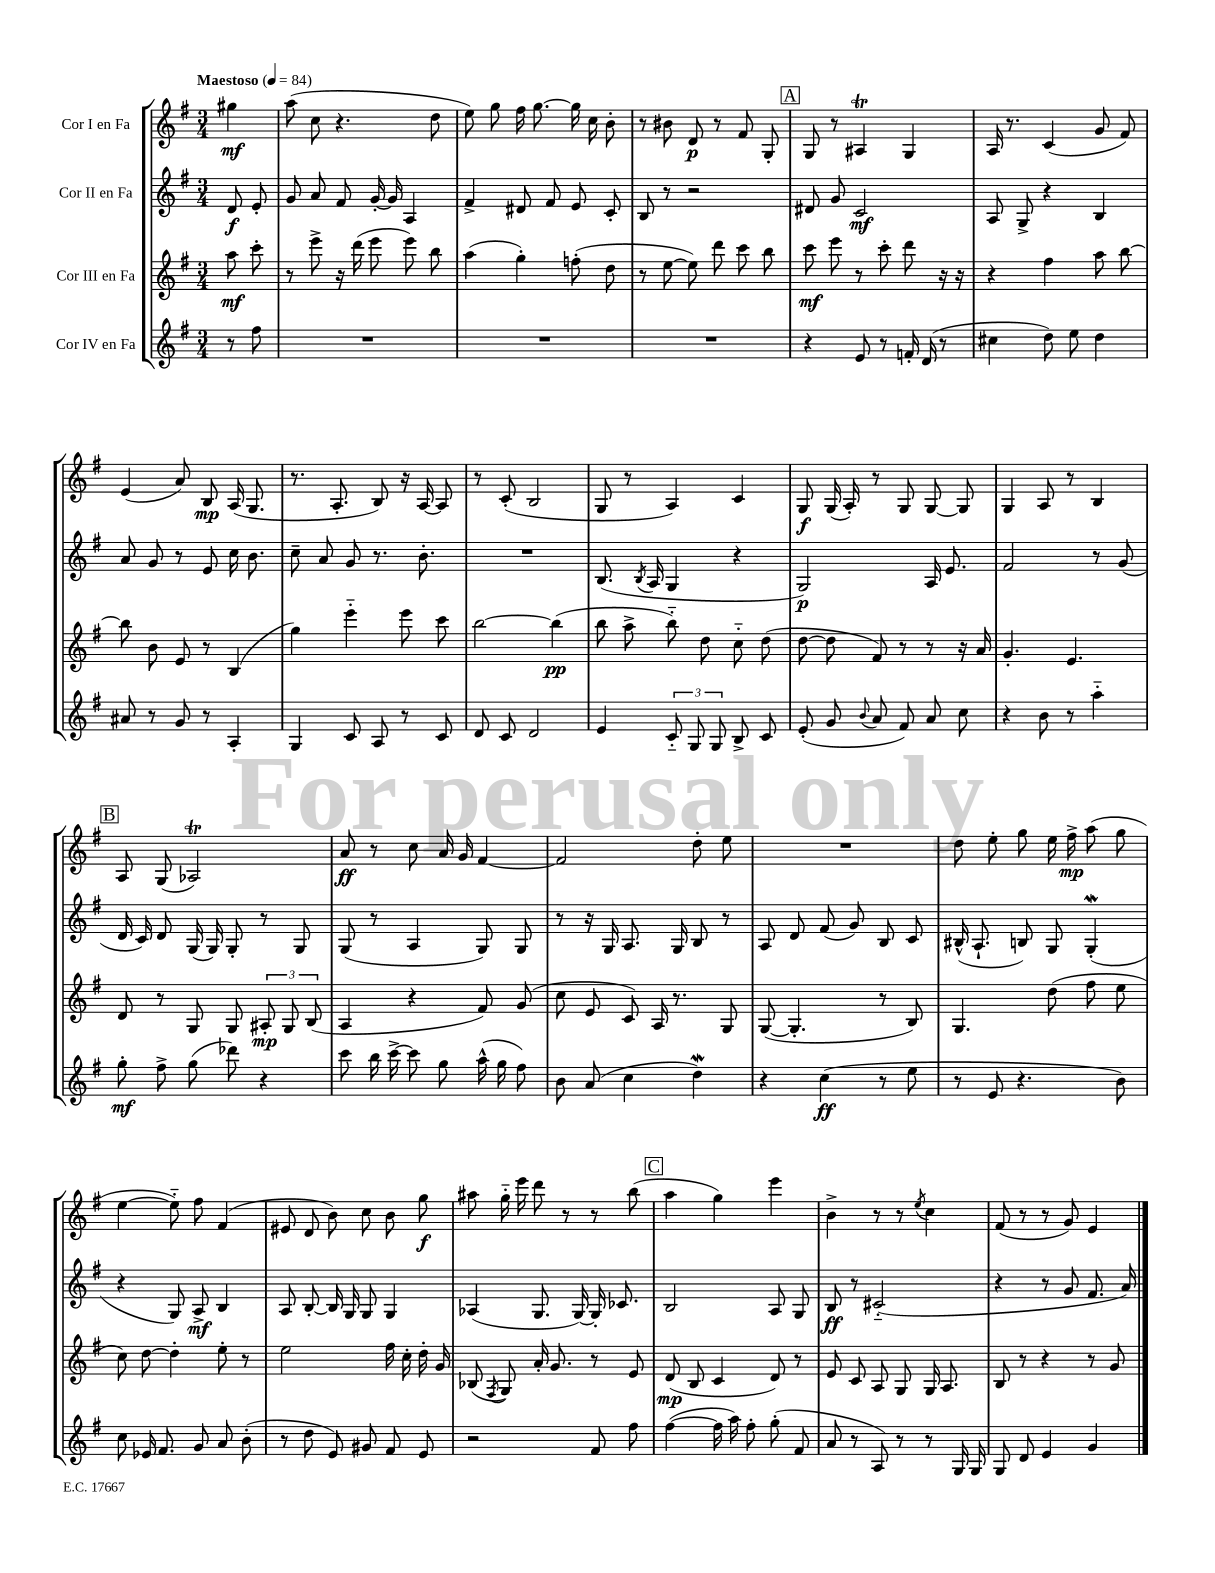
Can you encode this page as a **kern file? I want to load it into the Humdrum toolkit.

**kern	**kern	**kern	**kern
*staff4	*staff3	*staff2	*staff1
*clefG2	*clefG2	*clefG2	*clefG2
*k[f#]	*k[f#]	*k[f#]	*k[f#]
*M3/4	*M3/4	*M3/4	*M3/4
*MM84	*MM84	*MM84	*MM84
8r	8aa	8d	4gg#
8ff#	8ccc'	8e'	.
=	=	=	=
2.r	8r	8g	(8aa
.	8eee^	8a	8cc
.	16r	8f#	4.r
.	(16ddd	.	.
.	8eee	[16g'	.
.	.	16g]	.
.	8eee)	4A	.
.	8bb	.	8dd
=	=	=	=
2.r	(4aa	4f#^	8ee)
.	.	.	8gg
.	4gg')	8d#	16ff#
.	.	.	[8.gg
.	.	8f#	.
.	(8ff'	8e	16gg]
.	.	.	16cc
.	8dd	8c'	8b'
=	=	=	=
2.r	8r	8B	8r
.	[8ee	8r	8b#
.	8ee])	2r	8d
.	8ddd	.	8r
.	8ccc	.	8f#
.	8bb	.	8G'
=	=	=	=
4r	8ccc	8d#	8G
.	8eee	8g	8r
8e	8r	2c	4A#
8r	8ccc'	.	.
16f'	8ddd	.	4G
(16d	.	.	.
8r	16r	.	.
.	16r	.	.
=	=	=	=
4cc#	4r	8A	16A
.	.	.	8.r
.	.	8G^	.
8dd)	4ff#	4r	(4c
8ee	.	.	.
4dd	8aa	4B	8g
.	[8bb	.	8f#)
=	=	=	=
8a#	8bb]	8a	(4e
8r	8b	8g	.
8g	8e	8r	8a)
8r	8r	8e	8B
4A'	(4B	16cc	(16A
.	.	8.b	8.G
=	=	=	=
4G	4gg)	8cc~	8.r
.	.	8a	.
.	.	.	8.A'
8c	4eee'~	8g	.
8A	.	8.r	8B)
8r	8eee	.	16r
.	.	8.b'	[16A
8c	8ccc	.	8A]
=	=	=	=
8d	[2bb	2.r	8r
8c	.	.	(8c'
2d	.	.	2B
.	(4bb]	.	.
=	=	=	=
4e	8bb	(8.B	8G
.	8aa^	.	8r
.	.	8qB	.
.	.	16A	.
12c'~	8bb'~)	4G	4A)
12G	.	.	.
.	8dd	.	.
12G	.	.	.
8B^	8cc'~	4r	4c
8c	(8dd	.	.
=	=	=	=
(8e'	[8dd	2G)	8G
8g	8dd]	.	(16G
.	.	.	16A')
8qqb	.	.	.
8a	8f#)	.	8r
8f#)	8r	.	8G
8a	8r	16A	[8G
.	.	8.e	.
8cc	16r	.	8G]
.	16a	.	.
=	=	=	=
4r	4.g'	2f#	4G
8b	.	.	8A
8r	4.e	.	8r
4aa'~	.	8r	4B
.	.	(8g	.
=	=	=	=
8gg'	8d	16d	8A
.	.	16c)	.
8ff#^	8r	8d	(8G
(8gg	8G	(16G	2A-)
.	.	16G)	.
8ddd-)	8G	8G'	.
4r	12A#'	8r	.
.	12G	.	.
.	.	8G	.
.	(12B	.	.
=	=	=	=
8ccc	4A	(8G	8a
16bb	.	8r	8r
[16ccc^	.	.	.
8ccc]	4r	4A	8cc
8gg	.	.	16a
.	.	.	16g
(16aa^^	8f#)	8G)	[4f#
16gg	.	.	.
8ff#)	(8g	8G	.
=	=	=	=
8b	8cc	8r	2f#]
(8a	8e	16r	.
.	.	16G	.
4cc	8c)	8.A	.
.	16A	.	.
.	8.r	16G	.
4dd)	.	8B	8dd'
.	8G	8r	8ee
=	=	=	=
4r	([8G	8A	2.r
.	4.G']	8d	.
(4cc	.	(8f#	.
.	.	8g)	.
8r	8r	8B	.
8ee	8B)	8c	.
=	=	=	=
8r	4.G	(16B#^^	8dd
.	.	8.A`	.
8e	.	.	8ee'
4.r	.	8B)	8gg
.	(8dd	8G	16ee
.	.	.	16ff#^
.	8ff#	(4G'	(8aa
8b)	8ee	.	8gg
=	=	=	=
8cc	8cc)	4r	[4ee
16e-	[8dd	.	.
8.f#	.	.	.
.	4dd']	8G)	8ee'~])
8g	.	8A^	8ff#
8a	8ee'	4B	(4f#
(8b'	8r	.	.
=	=	=	=
8r	2ee	8A	8e#
8dd	.	[8B'	8d
8e)	.	16B]	8b)
.	.	16G	.
8g#	.	8G	8cc
8f#	16ff#	4G	8b
.	16cc'	.	.
8e	16dd'	.	8gg
.	16g	.	.
=	=	=	=
2r	(8B-	(4A-	8aa#
.	8qF#	.	.
.	8G)	.	16gg'~
.	.	.	16eee
.	16a'	8.G	8ddd
.	8.g	.	.
.	.	.	8r
.	.	[16G)	.
8f#	8r	16G']	8r
.	.	8.c-	.
8ff#	8e	.	(8bb
=	=	=	=
([4ff#	(8d	2B	4aa
.	8B	.	.
16ff#]	4c	.	4gg)
16aa)	.	.	.
8ff#'	.	.	.
(8gg'	8d)	8A	4eee
8f#	8r	8G	.
=	=	=	=
8a	8e	8B	4b^
8r	8c	8r	.
8A)	8A	(2c#'~	8r
8r	8G	.	8r
.	.	.	8qee
8r	16G	.	4cc
.	8.A	.	.
16G	.	.	.
16G	.	.	.
=	=	=	=
8G	8B	4r	(8f#
8d	8r	.	8r
4e	4r	8r	8r
.	.	8g	8g)
4g	8r	8.f#	4e
.	8g	.	.
.	.	16a)	.
==	==	==	==
*-	*-	*-	*-
